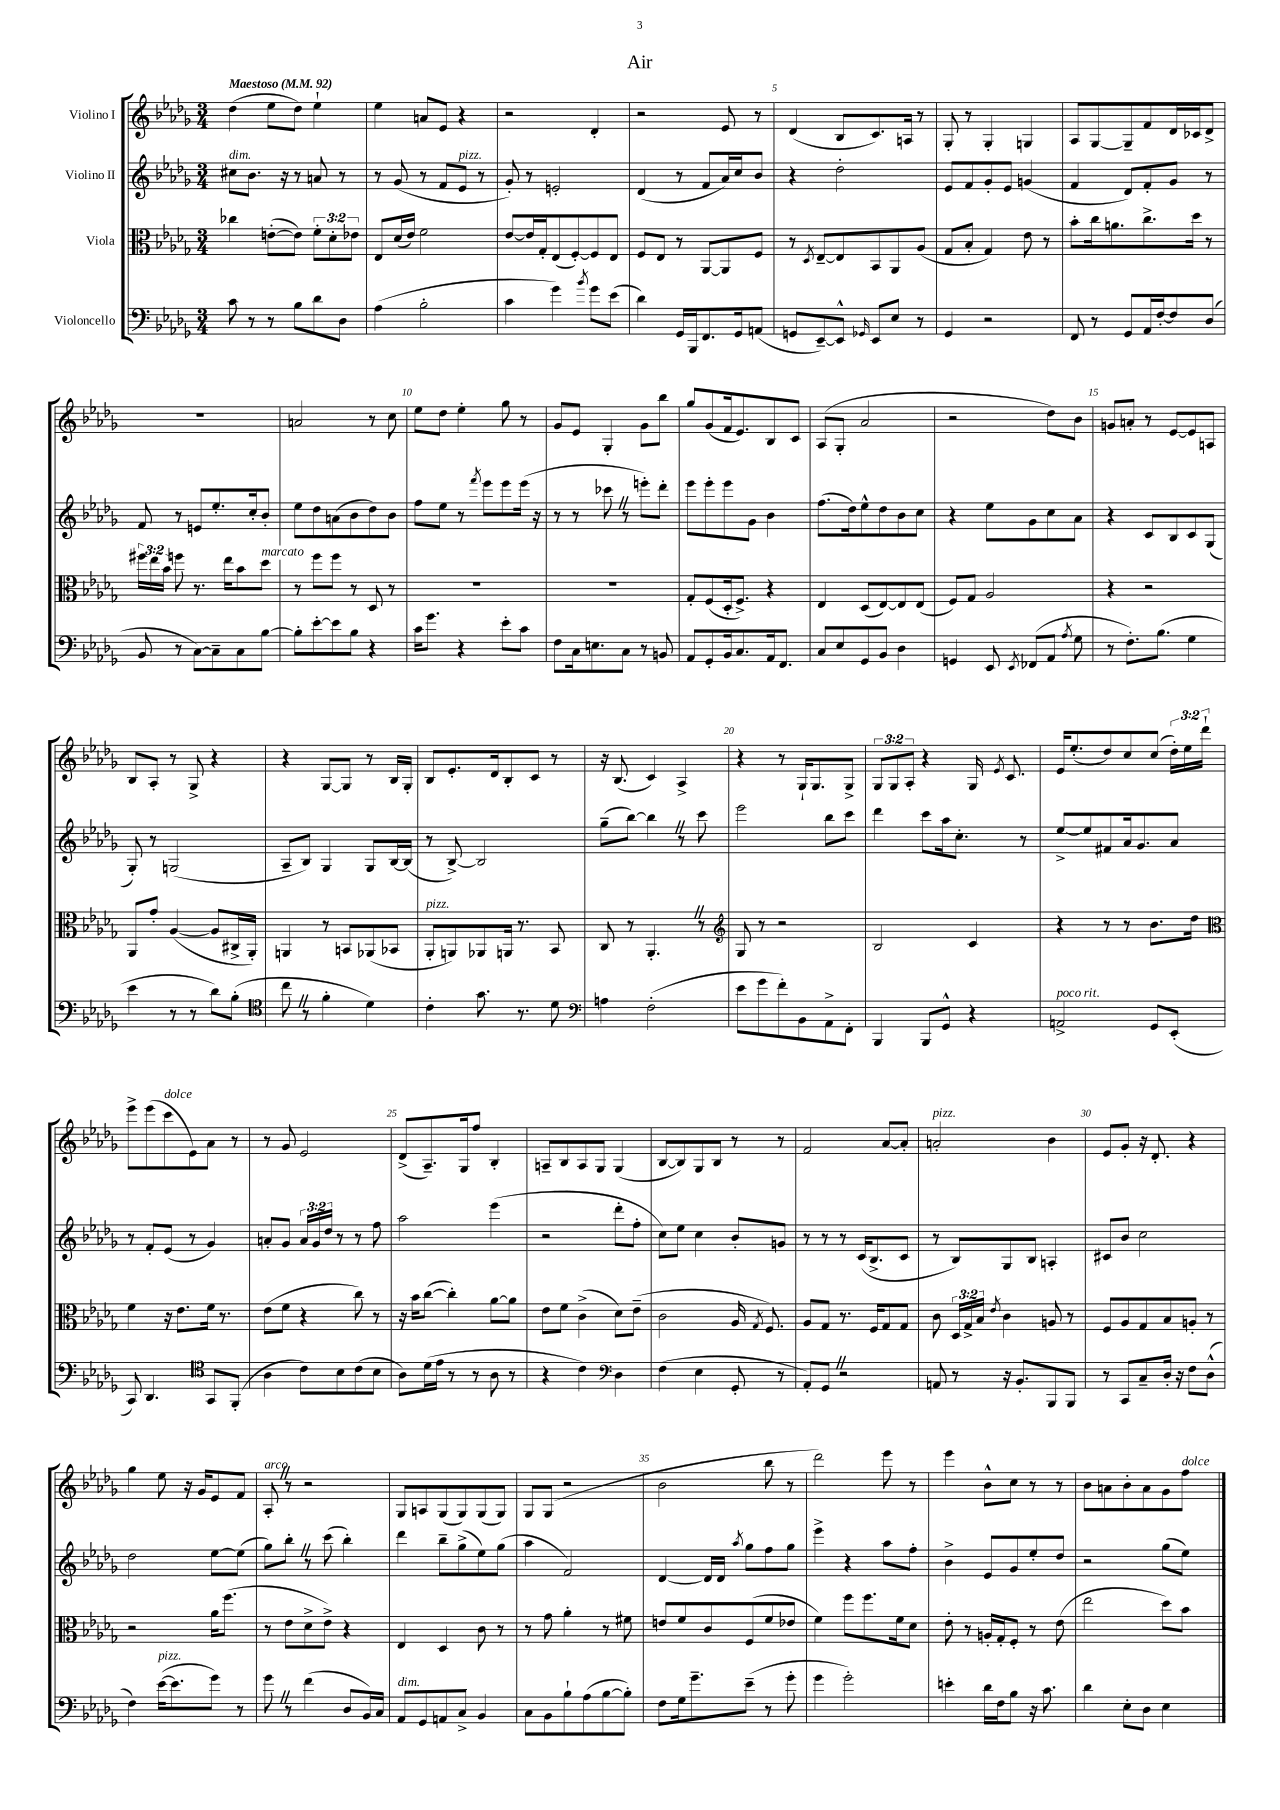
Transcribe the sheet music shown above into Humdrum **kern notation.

**kern	**kern	**kern	**kern
*part4	*part3	*part2	*part1
*staff4	*staff3	*staff2	*staff1
*I"Violoncello	*I"Viola	*I"Violino II	*I"Violino I
*clefF4	*clefC3	*clefG2	*clefG2
*k[b-e-a-d-g-]	*k[b-e-a-d-g-]	*k[b-e-a-d-g-]	*k[b-e-a-d-g-]
*M3/4	*M3/4	*M3/4	*M3/4
*MM92	*MM92	*MM92	*MM92
=1	=1	=1	=1
!	!	!	!LO:TX:a:B:t=Maestoso
!	!	!LO:TX:a:i:t=dim.	!
8c\	4cc-X\	8cc#X\L	(4dd-\
8r	.	8.b-\J	.
8r	([8en'\L	.	8ee-\L
.	.	16r	.
8B-\L	8e\J])	8r	8dd-\J)
8d-\	12f'\L	8an/	4ee-`\
.	12d-'\	.	.
8D-\J	.	8r	.
.	12e-X\J	.	.
=2	=2	=2	=2
(4A-\	8E-/L	8r	4ee-\
.	(16d-/L	(8g-/	.
.	16e-/JJ)	.	.
2B-'\	2f\	8r	8an/L
.	.	8f/L	8e-/J
!	!	!LO:TX:a:i:t=pizz.	!
.	.	8e-/J	4r
.	.	8r	.
=3	=3	=3	=3
4c\	[8e-/L	8g-'/)	2r
.	16e-/L]	8r	.
.	16G-'/J	.	.
4g-\)	(8E-/	2en'/	.
.	[8F'/)	.	.
8qb-/	.	.	.
8g-\L	8F/]	.	4d-'/
(8e-\J	8E-/J	.	.
=4	=4	=4	=4
4d-\)	8F/L	(4d-/	2r
.	8E-/J	.	.
16GG-/LL	8r	8r	.
16BBB-/J	.	.	.
8.FF/	[8AA-/L	8f/L	.
.	8AA-/]	16a-/L)	8e-/
16GG-/k	.	16cc/J	.
(8AAn/J	8F/J	8b-/J	8r
=5	=5	=5	=5
8GGn/L	8r	4r	(4d-/
.	8qD-/	.	.
[8EE-~/)	[8E-~/L	.	.
8EE-^^/J]	8E-/]	2dd-'\	8B-/L
16qqGG-X/	.	.	.
8EE-/L	8BB-/	.	8.c/)
8E-/J	8AA-/	.	.
.	.	.	16An/Jk
8r	(8A-/J	.	8r
=6	=6	=6	=6
4GG-/	8G-/L	8e-/L	8G-'/
.	8B-'/J	8f/	8r
2r	4G-/)	8g-'/	4G-'/
.	.	8e-/J	.
.	8e-\	(4gn/	4Gn/
.	8r	.	.
=7	=7	=7	=7
8FF/	8b-'\L	4f/	8A-/L
8r	16cc\k	.	[8G-/
.	8.an\	.	.
8GG-/L	.	8d-/L)	8G-~/]
16AA-/L	8.cc^\	8f'/	8f/
[16F'/J	.	.	.
8F/]	.	8g-/J	16d-/L
.	16dd-\Jk	.	16c-X/J
(8D-/J	8r	8r	8d-^/J
!!LO:LB:g=z
=8	=8	=8	=8
8BB-/	24ff#X\LL	8f/	2.r
.	24ee-\	.	.
.	24b-\JJ	.	.
8r	8ffn\	8r	.
[8C\L)	8.r	8en/L	.
8C~\]	.	8.ee-'/	.
.	16ee-\KL	.	.
8C\	8b-\	.	.
.	.	16cc'/k	.
!	!LO:TX:a:i:t=marcato	!	!
[8B-\J	8dd-\J	8b-'/J	.
=9	=9	=9	=9
8B-'\L]	8r	8ee-\L	2an/
[8e-'\	8ff\L	8dd-\	.
8e-\]	8ff\J	(8an\	.
8B-\J	8r	8b-\	.
4r	8D-/	8dd-\)	8r
.	8r	8b-\J	8cc\
=10	=10	=10	=10
16c\KL	2.r	8ff\L	8ee-\L
8.g-\J	.	.	.
.	.	8ee-\J	8dd-\J
4r	.	8r	4ee-'\
.	.	8qfff/	.
.	.	8eee-\L	.
8e-'\L	.	8eee-\	8gg-\
8c\J	.	(16eee-\Jk	8r
.	.	16r	.
=11	=11	=11	=11
8F\L	2.r	8r	8g-/L
16C\k	.	8r	8e-/J
8.En\	.	.	.
.	.	8ccc-XZ\	4G-'/
8C\J	.	8r	.
8r	.	8eeen'\L)	8g-\L
8BBn/	.	8ddd-'\J	8bb-\J
=12	=12	=12	=12
8AA-/L	8G-'/L	8eee-\L	8gg-/L
8GG-'/	(8F/	8eee-'\	(8g-/
16BB-/k	16D-'/k	8eee-\	16f/k
8.C/	8.F^/J)	.	8.e-/)
.	.	8g-\J	.
16AA-/k	4r	4b-\	8B-/
8.FF/J	.	.	.
.	.	.	8c/J
=13	=13	=13	=13
8C/L	4E-/	(8.ff\L	(8A-/L
8E-/	.	.	8G-'/J
.	.	16dd-\k)	.
8GG-/	(8D-/L	8ee-^^\	2a-/
8BB-/J	[8E-/)	8dd-\	.
4D-\	8E-/]	8b-\	.
.	(8E-/J	8cc\J	.
=14	=14	=14	=14
4GGn/	8F/L)	4r	2r
.	8G-/J	.	.
8EE-/	2A-/	8ee-\L	.
8qEE-/	.	.	.
(8FF-X/L	.	8g-\	.
8AA-/J	.	8cc\	8dd-\L)
8qA-/	.	.	.
8G-\	.	8a-\J	8b-\J
=15	=15	=15	=15
8r	4r	4r	8gn/L
8.F'\L)	.	.	8an'/J
.	2r	8c/L	8r
(8.B-\J	.	.	.
.	.	8B-/	[8e-/L
4G-\	.	8c/	8e-/]
.	.	(8G-/J	8An/J
!!LO:LB:g=z
=16	=16	=16	=16
4e-\	8AA-/L	8G-'/)	8B-/L
.	8g-'/J	8r	8A-'/J
8r	([4A-/	(2Gn/	8r
8r	.	.	8G-^/
8d-\L)	8A-/L]	.	4r
(8B-'\J	16C#X^/L	.	.
.	16AA-'/JJ)	.	.
=17	=17	=17	=17
*clefC4	*	*	*
8ccZ\	4AAn/	8A-~/L	4r
8r	.	8B-/J)	.
4f'\	8r	4G-/	[8G-/L
.	8BBn/L	.	8G-/J]
4d-\)	(8AA-X/	8G-/L	8r
.	8BB-X/J	[16B-/L	16B-/LL
.	.	(16B-/JJ]	16G-'/JJ
=18	=18	=18	=18
!	!LO:TX:a:i:t=pizz.	!	!
4c'\	8AA-'/L	8r	8B-/L
.	8AAn/)	[8B-^/)	8.e-'/
8.g-\	8AA-X/	2B-/]	.
.	.	.	16d-/k
.	16AAn/Jk	.	8B-'/
8.r	8.r	.	.
.	.	.	8c/J
8d-\	8BB-/	.	8r
=19	=19	=19	=19
*clefF4	*	*	*
4An\	8C/	(8gg-~\L	16r
.	.	.	(8.B-/
.	8r	[8bb-\J)	.
(2F'\	4.AA-'Z/	4bb-Z\]	4c/)
.	.	8r	4A-^/
.	8r	8ccc\	.
=20	=20	=20	=20
*	*clefG2	*	*
8e-\L	8G-/	2eee-\	4r
8g-\	8r	.	.
8f'\)	2r	.	8r
8BB-\	.	.	16G-`/KL
.	.	.	8.G-/
8AA-^\	.	8bb-\L	.
8FF'\J	.	8ccc\J	8G-^/J
=21	=21	=21	=21
4BBB-/	2B-/	4ddd-\	12G-/L
.	.	.	12G-/
.	.	.	12A-'/J
8BBB-/L	.	8ccc\L	4r
8GG-^^/J	.	16aa-\k	.
.	.	8.cc'\J	.
4r	4c/	.	16G-/
.	.	.	8qe-/
.	.	.	8.c/
.	.	8r	.
=22	=22	=22	=22
!LO:TX:a:i:t=poco rit.	!	!	!
2AAn^/	4r	[8ee-^/L	16e-/KL
.	.	.	(8.ee-'/
.	.	8ee-/]	.
.	8r	8f#X/	8dd-/)
.	8r	16a-/k	8cc/
.	.	8.g-/	.
8GG-/L	8.b-\L	.	(8cc/J
(8EE-'/J	.	8a-/J	24dd-'\LL)
.	.	.	24ee-\
.	16dd-\Jk	.	.
.	.	.	24ddd-`\JJ
!!LO:LB:g=z
=23	=23	=23	=23
*	*clefC3	*	*
8CC/)	4f\	8r	8eee-^\L
4.DD-/	.	8f'/L	(8eee-\
!	!	!	!LO:TX:a:i:t=dolce
.	16r	(8e-/J	8ccc\
.	8.e-\L	.	.
.	.	8r	8e-\)
*clefC4	*	*	*
8GG-/L	16f\Jk	4g-/)	8a-\J
.	8.r	.	.
(8FF'/J	.	.	8r
=24	=24	=24	=24
4A-\	(8e-\L	8an'/L	8r
.	8f\J	8g-/J	8g-/
8c\L)	4r	24a/LL	2e-/
.	.	24g-/	.
.	.	24dd-/JJ	.
8B-\	.	8r	.
(8c\	8cc\)	8r	.
8B-\J	8r	8ff\	.
=25	=25	=25	=25
8A-\L)	16r	2aa-\	(8d-^/L
.	16b-\KL	.	.
(16d-\L	([8cc\J	.	8.A-~/)
16e-\JJ	.	.	.
8r	4cc'\])	.	.
.	.	.	16G-/k
8r	.	.	8ff/J
8A-\	[8a-\L	(4eee-\	4B-'/
8r	8a-\J]	.	.
=26	=26	=26	=26
4r	8e-\L	2r	8An~/L
.	8f\J	.	8B-/
4c\)	(4c^\	.	8A/
.	.	.	8G-/J
*clefF4	*	*	*
4D-\	8d-\L)	8ddd-'\L	(4G-/
.	(8e-~\J	8ff'\J	.
=27	=27	=27	=27
(4F\	2c\	8cc\L)	[8B-/L
.	.	8ee-\J	8B-/])
4E-\	.	4cc\	8G-/
.	.	.	8B-/J
8GG-'/	16A-/	8b-'/L	8r
.	8qG-/	.	.
.	8.F/)	.	.
8r	.	8gn/J	8r
=28	=28	=28	=28
8AA-'/L)	8A-/L	8r	2f/
8GG-Z/J	8G-/J	8r	.
2r	8.r	8r	.
.	.	(16c/KL	.
.	16F/KL	8.B-^/	.
.	8G-/	.	[8a-/L
.	8G-/J	8c/J	8a-'/J]
=29	=29	=29	=29
!	!	!	!LO:TX:a:i:t=pizz.
8AAn/	8c\	8r	2an'/
8r	24D-/LL	8B-/L)	.
.	24G-^/	.	.
.	24B-/JJ	.	.
.	8qe-/	.	.
16r	4c\	8G-/	.
8.BB-'/L	.	.	.
.	.	8B-/J	.
8BBB-/	8An/	4An'/	4b-\
8BBB-/J	8r	.	.
=30	=30	=30	=30
8r	8F/L	8c#X/L	8e-/L
8CC/L	8A-/	8b-/J	8g-'/J
8C~/	8G-/	2cc\	16r
.	.	.	8.d-'/
16D-'/Jk	8B-/	.	.
16r	.	.	.
8F\L	8An'/J	.	4r
(8D-^^\J	8r	.	.
!!LO:LB:g=z
=31	=31	=31	=31
4F\)	2r	2dd-\	4gg-\
!LO:TX:a:i:t=pizz.	!	!	!
([16e-\KL	.	.	8ee-\
8.e-\]	.	.	.
.	.	.	16r
.	.	.	16g-/KL
8g-\J)	16a-\KL	[8ee-\L	8e-/
.	(8.ff\J	.	.
8r	.	(8ee-\J]	8f/J
=32	=32	=32	=32
!	!	!	!LO:TX:a:i:t=arco
8g-Z\	8r	8gg-\L)	8A-'Z/
8r	8e-\L	8bb-'Z\J	8r
(4f\	8d-^\	8r	2r
.	8e-^\J)	(8ccc\	.
8D-/L	4r	4bb-'\)	.
16BB-/L)	.	.	.
16C/JJ	.	.	.
=33	=33	=33	=33
!LO:TX:a:i:t=dim.	!	!	!
8AA-/L	4E-/	4ddd-\	8G-/L
8GG-/	.	.	8An/
8AAn/	4D-/	8bb-~\L	(8G-/
8C^/J	.	(8gg-^\	8G-/)
4BB-/	8c\	8ee-\)	(8G-/
.	8r	(8gg-\J	8G-/J)
=34	=34	=34	=34
8C\L	8r	4aa-\	8G-/L
8BB-\	8g-\	.	(8G-/J
8B-`\	4a-'\	2f/)	2r
(8A-\	.	.	.
[8B-\	8r	.	.
8B-'\J])	8f#X\	.	.
=35	=35	=35	=35
8F\L	8en/L	[4d-/	2b-\
16G-\k	8f/	.	.
8.g-~\	.	.	.
.	8c/	16d-/LL]	.
.	.	16d-/JJ	.
.	.	8qaa-/	.
(8e-~\J	(8F/	8gg-\L	.
8r	8f/	8ff\	8bb-\
8g-'\	8e-X/J	8gg-\J	8r
=36	=36	=36	=36
4g-\	4f\)	4eee-^\	2ddd-\)
2g-'\)	8ff\L	4r	.
.	8.ff\	.	.
.	.	8aa-\L	8eee-\
.	16f\k	.	.
.	8d-\J	8ff'\J	8r
=37	=37	=37	=37
4en'\	8e-'\	4b-^\	4eee-\
.	8r	.	.
16d-\LL	16An'/LL	8e-/L	8b-^^\L
16F\J	16G-'/J	.	.
8B-\J	8F'/J	8g-/	8cc\J
16r	8r	8ee-'/	8r
8.c\	.	.	.
.	(8e-\	8dd-/J	8r
=38	=38	=38	=38
4d-\	2ee-\	2r	8b-\L
.	.	.	8an\
8E-'\L	.	.	8b-'\
8D-\J	.	.	8a\
4E-\	8dd-\L)	(8gg-\L	8g-\
!	!	!	!LO:TX:a:i:t=dolce
.	8b-\J	8ee-\J)	8ff\J
==	==	==	==
*-	*-	*-	*-
